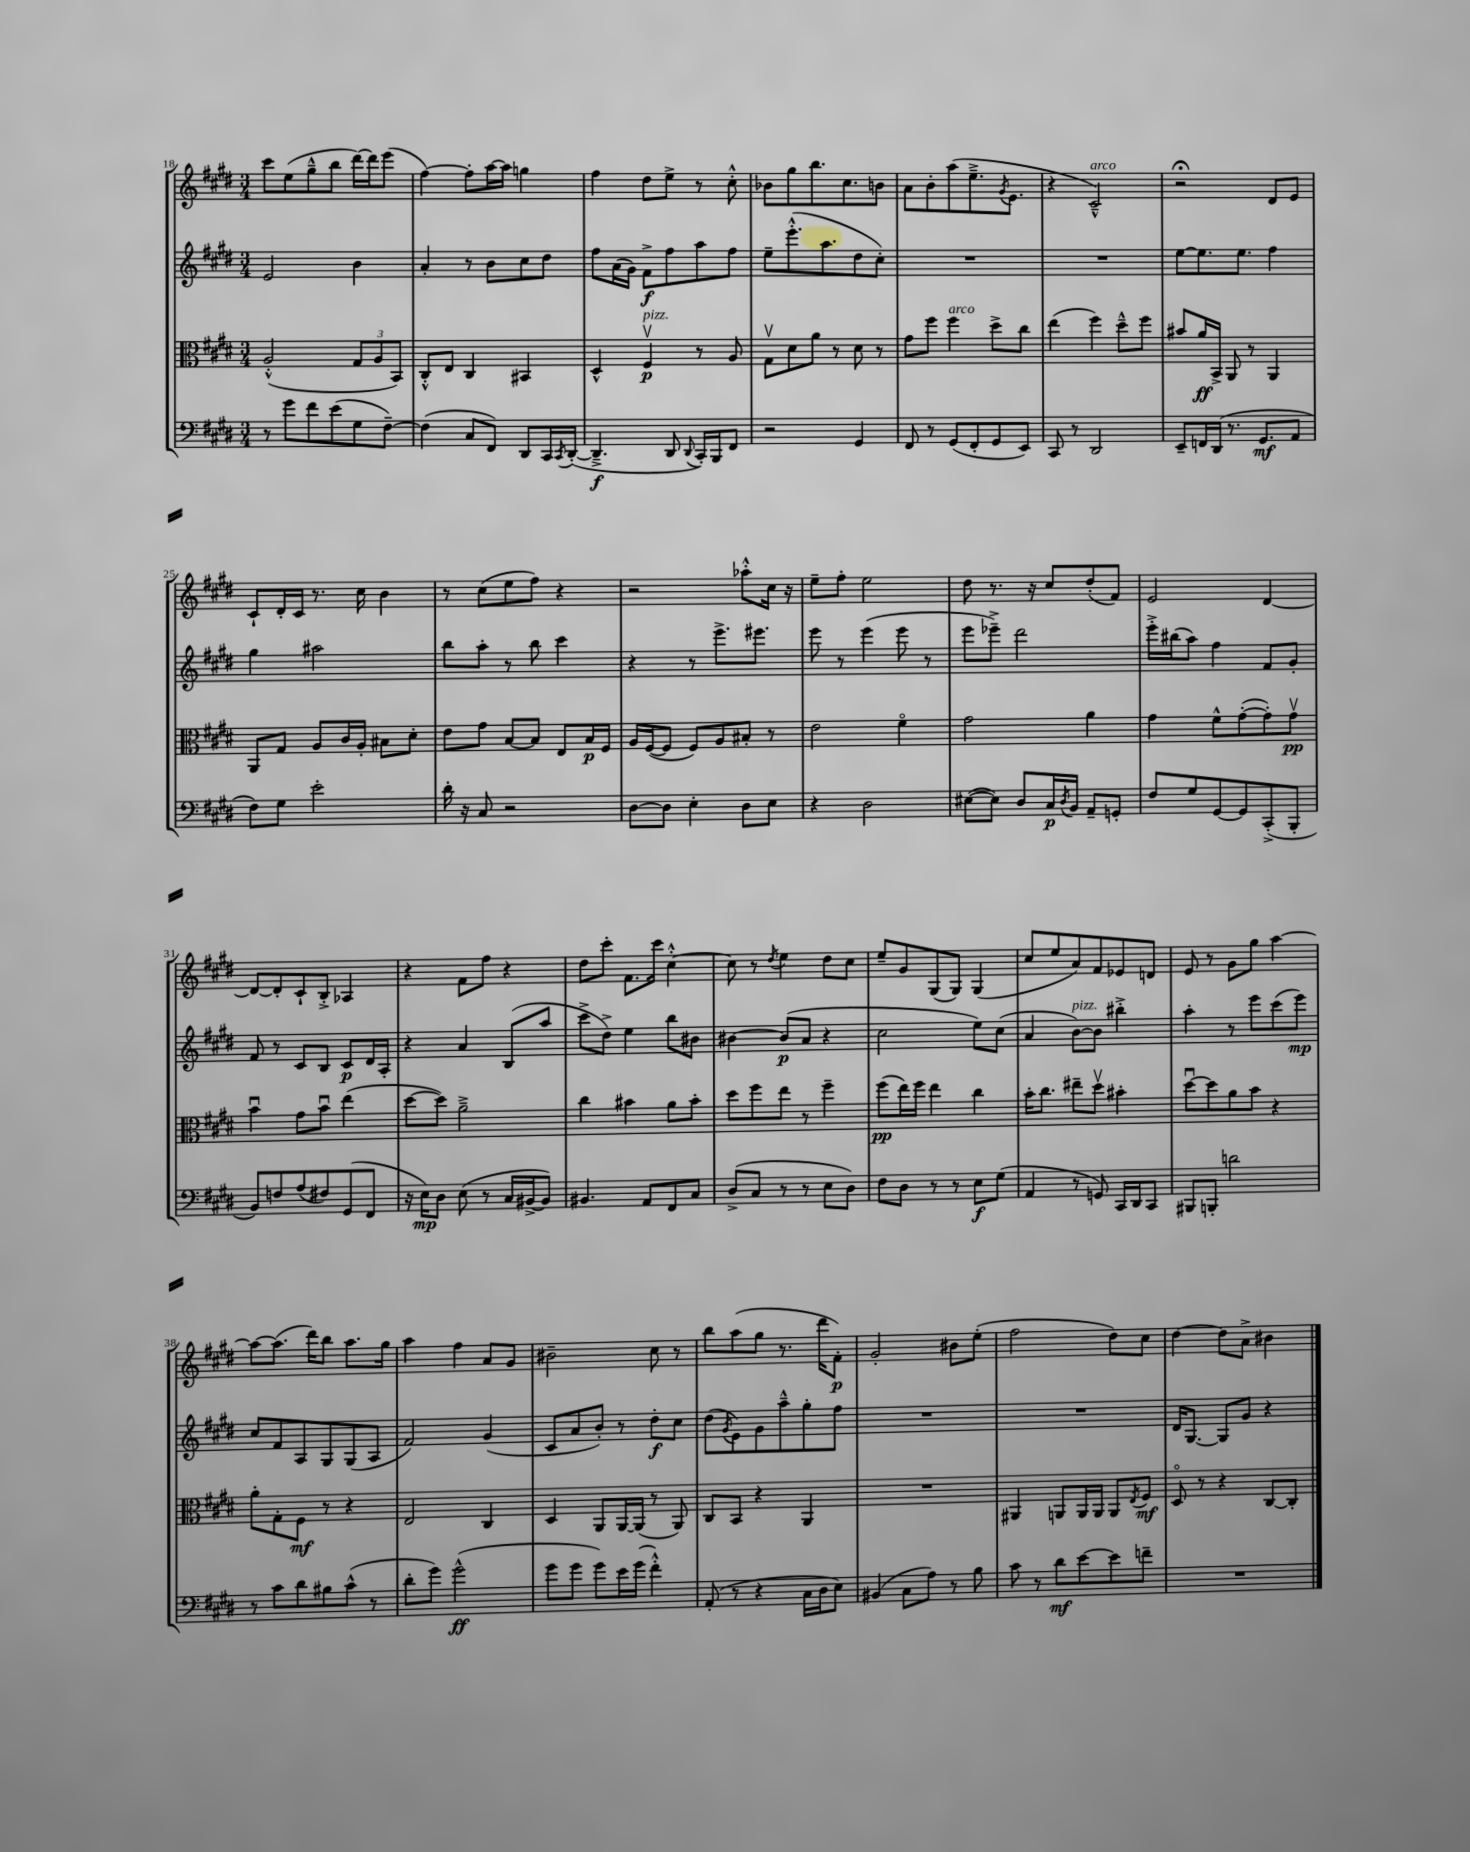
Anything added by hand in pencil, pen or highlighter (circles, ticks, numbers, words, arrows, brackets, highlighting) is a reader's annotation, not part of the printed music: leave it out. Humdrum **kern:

**kern	**kern	**kern	**kern
*staff4	*staff3	*staff2	*staff1
*clefF4	*clefC3	*clefG2	*clefG2
*k[f#c#g#d#]	*k[f#c#g#d#]	*k[f#c#g#d#]	*k[f#c#g#d#]
*M3/4	*M3/4	*M3/4	*M3/4
8r	(2A'^^	2e	8ccc#
8g#	.	.	(8ee
8f#	.	.	8gg#~^^
(8e	.	.	8bb
8G#	12G#	4b	[16ddd#)
.	.	.	16ddd#]
.	12A	.	.
[8F#~)	.	.	(8eee
.	12BB)	.	.
=	=	=	=
(4F#]	8C#'^^	4a'	[4ff#)
.	8E	.	.
8C#	4C#	8r	8ff#']
8FF#)	.	8b	[16aa
.	.	.	16aa]
8DD#	4BB#	8cc#	4gg
16CC#	.	8dd#	.
8qCC#	.	.	.
([16DD#'	.	.	.
=	=	=	=
4.DD#~^]	4D#^^	8ff#	4ff#
.	.	(16a	.
.	.	16g#)	.
.	4F#v	8f#^	8dd#
8DD#	.	8ff#	8ee^
8qqDD#	.	.	.
16CC#')	8r	8aa	8r
16BBB	.	.	.
8FF#	8A	8ff#	8cc#'^^
=	=	=	=
2r	8G#v	8ee~	8b-
.	8d#	(8.eee'^^	8gg#
.	8a	.	8.bb
.	.	8.aa	.
.	8r	.	.
.	.	.	8.cc#
4GG#	8d#	8dd#	.
.	8r	8cc#')	8b
=	=	=	=
8FF#	8g#	2.r	8a
8r	8ff#	.	8b'
(8GG#	4ff#	.	(8aa
8FF#'	.	.	8.ee~^
8GG#	8dd#^	.	.
.	.	.	8qg#
.	.	.	8.e
8EE)	8cc#	.	.
=	=	=	=
8CC#	(4ee	2.r	4r
8r	.	.	.
2DD#	4ff#)	.	2c#~^^)
.	8dd#~^^	.	.
.	8ff#	.	.
=	=	=	=
8EE~	8b#	[8ee	2r;
16FF	16a	8.ee]	.
(16DD#	16BB^	.	.
8.r	8AA	.	.
.	.	8.ee	.
.	8r	.	.
8.GG#	.	.	.
.	4AA	4ff#	8d#
8AA	.	.	8e
=	=	=	=
8F#)	8AA	4gg#	8c#`
8G#	8G#	.	16d#'
.	.	.	16c#
2e'	8A	2aa#	8.r
.	16c#	.	.
.	16A'	.	16cc#
.	8B#	.	4b
.	8d#'	.	.
=	=	=	=
16d#'	8e	8bb	8r
16r	.	.	.
8C#	8g#	8aa'	(8cc#
2r	[8B	8r	8ee
.	8B]	8bb	8ff#)
.	8E	4ccc#	4r
.	16B	.	.
.	16F#	.	.
=	=	=	=
[8D#	16A	4r	2r
.	([16F#	.	.
8D#]	8F#]	.	.
4E'	8F#)	8r	.
.	8A	8.eee^	.
8D#	8B#'	.	8aa-'^^
.	.	8.eee#	.
8E	8r	.	16cc#
.	.	.	16r
=	=	=	=
4r	2e	8eee	8ee~
.	.	8r	8ff#'
2D#	.	(4eee	2ee
.	4f#o	8eee	.
.	.	8r	.
=	=	=	=
([8E#	2g#	8eee	8dd#
8E#])	.	8eee-~^)	8.r
8D#	.	2ddd#	.
.	.	.	16r
16C#	.	.	8cc#
8qD#	.	.	.
16BB	.	.	.
8AA~	4a	.	(8dd#'
8GG'	.	.	8f#)
=	=	=	=
8F#	4g#	16eee'^	2e
.	.	(16bb#	.
8G#	.	8aa)	.
[8GG#	8f#^^	4ff#	.
8GG#]	([8g#'	.	.
(8CC#'^	8g#'])	8f#	[4d#
8BBB'	8g#v	8g#'	.
=	=	=	=
8BB)	4bu	8f#	8d#_
8F	.	8r	8d#']
(8A	8g#	8c#	8c#`
8F#)	8bu	8B	8B'^
(8GG#	(4ee	8c#	4A-
8FF#	.	16d#	.
.	.	16A'	.
=	=	=	=
16r	[8dd#	4r	4r
16E)	.	.	.
8D#	8dd#])	.	.
(8E	2a~^	4a	8f#
8r	.	.	8ff#
16C#	.	(8B	4r
[16BB#^	.	.	.
8BB#])	.	8aa	.
=	=	=	=
4.BB#	4cc#	8ccc#^	8dd#
.	.	8dd#^)	8ccc#'
.	4b#	4ee	8.f#
8AA	.	.	.
.	.	.	16ccc#
8FF#	8a	8bb	[4cc#'^^
8C#	8b#'	8b#	.
=	=	=	=
(8D#^	8dd#	[4b#	8cc#]
8C#	8ff#	.	8r
.	.	.	8qdd#
8r	8ee	(8b#]	4ee
8r	8r	8a	.
8E	4ff#~	4r	8dd#
8D#)	.	.	8cc#
=	=	=	=
8F#	(8ff#	2cc#	8ee~
8D#	16ee)	.	8g#
.	16ff#	.	.
8r	4ee	.	(8G#
8r	.	.	8G#)
8E	4cc#	8ee)	(4G#
(8G#	.	(8cc#	.
=	=	=	=
4AA	16b'	4a	8cc#
.	8.cc#	.	.
.	.	.	8ee
8r	8ee#~	[8b)	8a)
8GG)	8dd#v	8b]	8f#
16CC#	4b#'	4bb#'^	8e-
16DD#	.	.	.
8CC#	.	.	8d
=	=	=	=
8BBB#	[8dd#u	4aa'	8e
8BBB'	8dd#]	.	8r
2d	8a	8r	8g#
.	8b	8eee	8gg#
.	4r	(8ccc#	[4aa
.	.	8eee)	.
=	=	=	=
8r	8a'	8cc#	8aa_
8c#	8G#'	8f#	(8.aa]
8d#	8F#	8A	.
.	.	.	16ddd#)
8B#	8r	8G#	8bb
(8c#^^	4r	(8G#	8.aa
8r	.	8A	.
.	.	.	16gg#
=	=	=	=
8d#'	2E	2f#)	4aa
8g#)	.	.	.
(2g#^^	.	.	4ff#
.	4C#	(4g#	8a
.	.	.	8g#
=	=	=	=
8g#	4D#	8c#	2b#~
8g#	.	8a	.
8g#)	8AA	8b')	.
16e	[16AA	8r	.
(16g#	(16AA]	.	.
4f#'^^)	8r	8dd#'	8cc#
.	8AA)	8cc#	8r
=	=	=	=
(8AA'	8C#	(8dd#	8bb
.	.	8qg#	.
8r	8BB	8e)	(8aa
4r	4r	8g#	8gg#
.	.	8aa~^^	8.r
16C#	4AA	8gg#'	.
16D#	.	.	16ddd#
8E)	.	8ff#	8f#')
=	=	=	=
(4BB#	2.r	2.r	2g#'
8C#	.	.	.
8A)	.	.	.
8r	.	.	8b#
8B	.	.	(8ee'
=	=	=	=
8c#	4AA#	2.r	2ff#
8r	.	.	.
8d#	8AA	.	.
[8e	16AA	.	.
.	16AA	.	.
8e]	8AA	.	8dd#)
.	8qE	.	.
8f~	8F#	.	8cc#
=	=	=	=
2.r	8D#o	16d#	[4dd#
.	.	[8.G#	.
.	8r	.	.
.	4r	8G#]	8dd#]
.	.	8g#	8a^
.	[8C#	4r	4b#
.	8C#']	.	.
==	==	==	==
*-	*-	*-	*-
